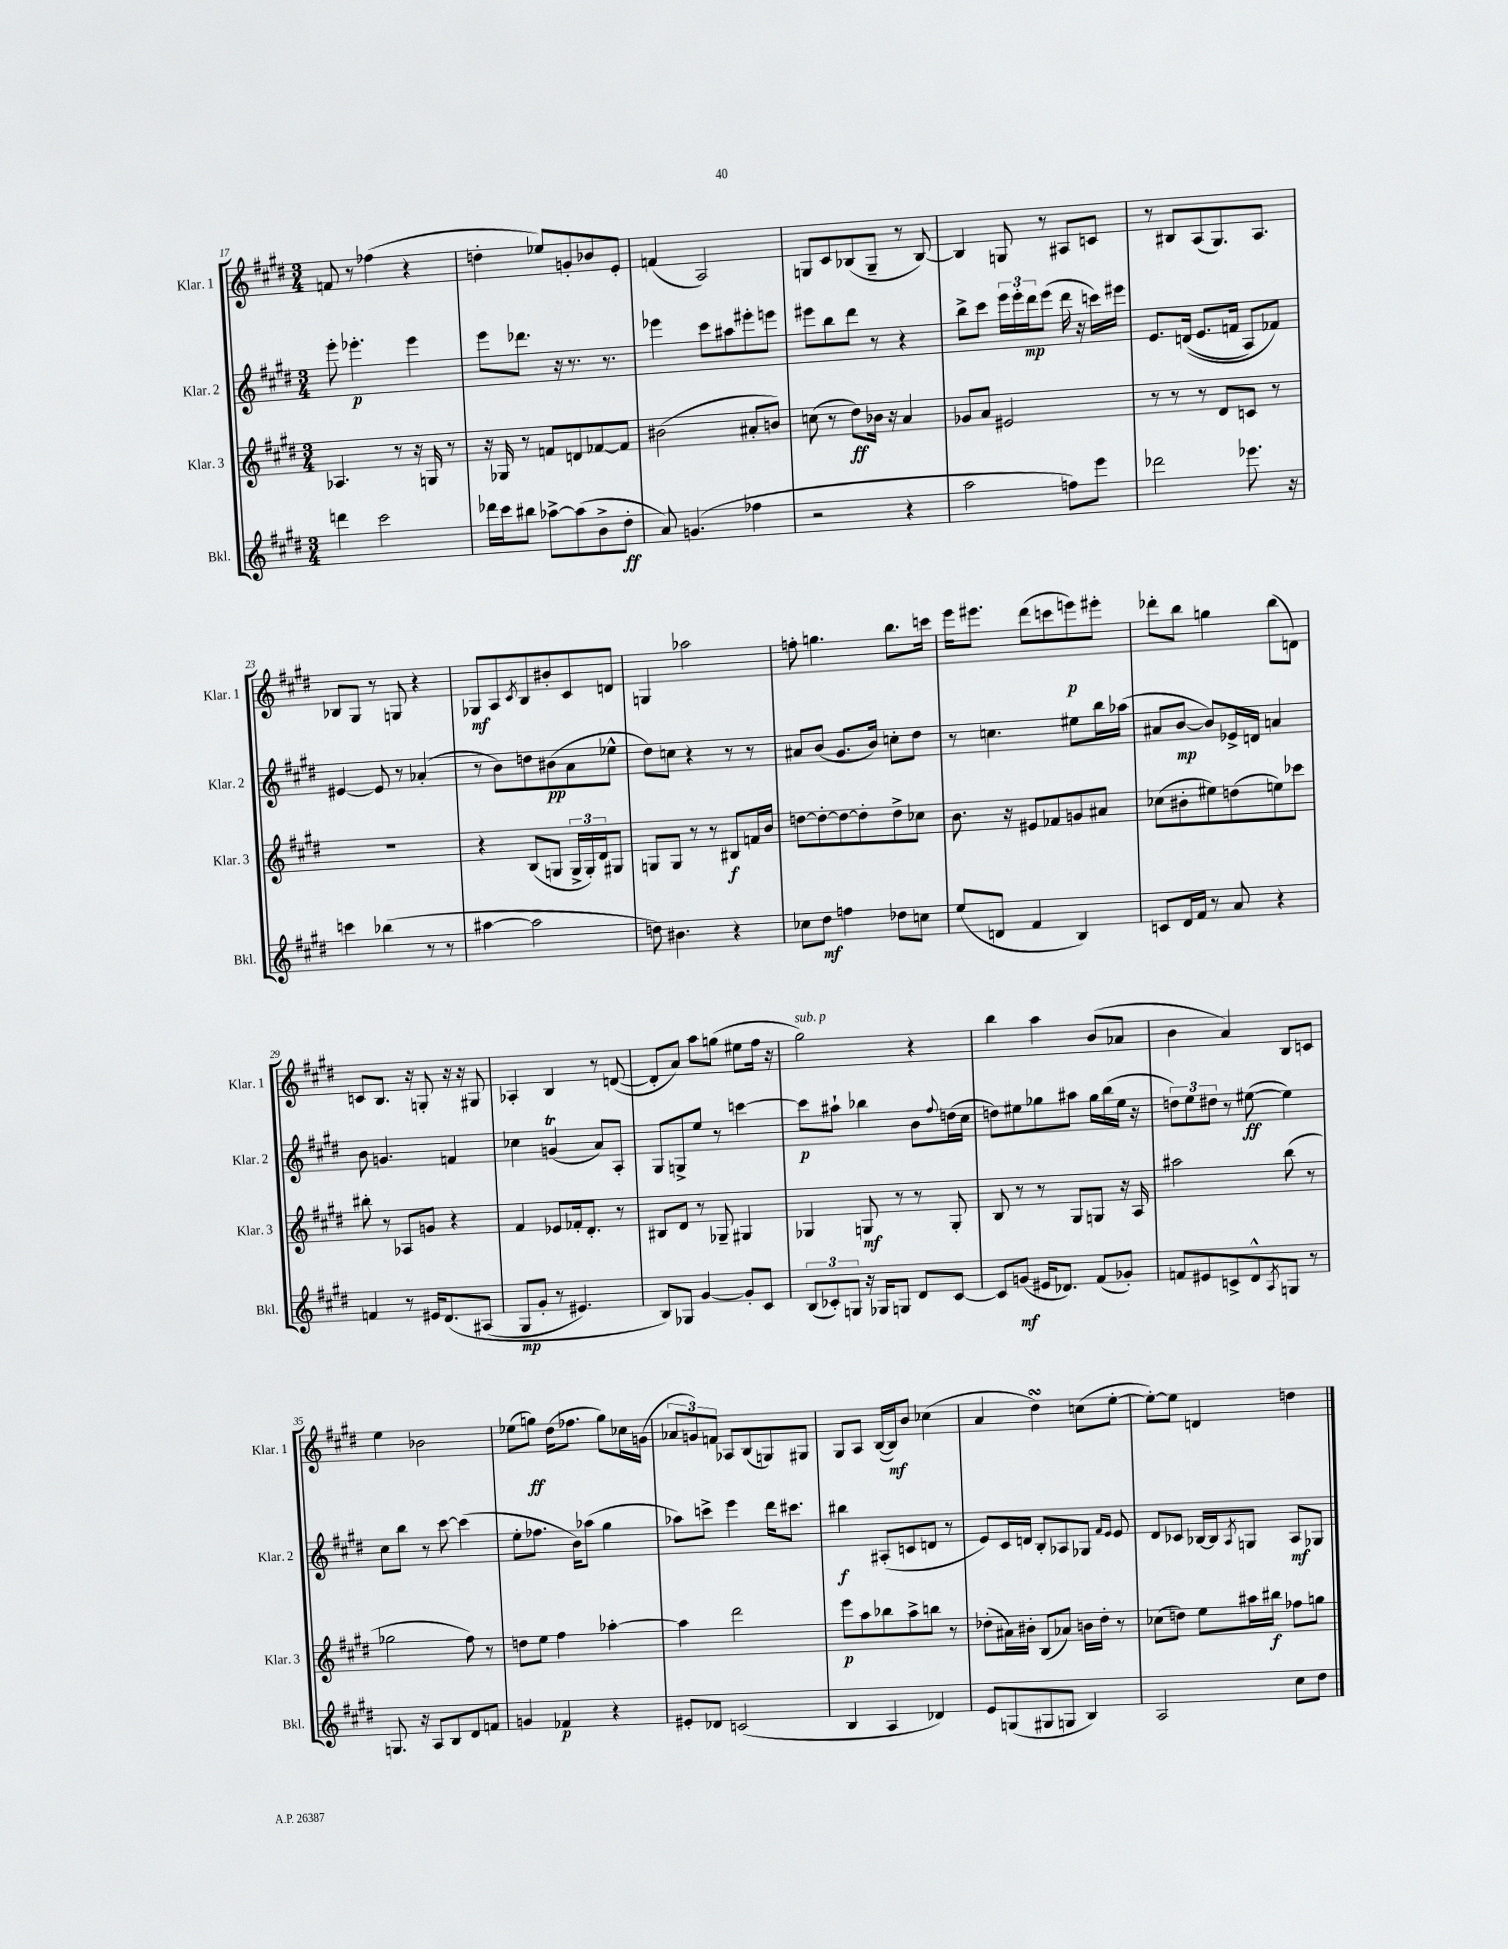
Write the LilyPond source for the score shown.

<<
\new StaffGroup <<
\new Staff = "s0" \with { instrumentName = "Klar. 1" shortInstrumentName = "Klar. 1" } {
    \clef treble \key e \major \numericTimeSignature \time 3/4
    f'8 r8 fes''4( r4 |
    d''4-. ees''8) g'8-. bes'8 e'8-. |
    f'4( a2) |
    g8 cis'8 bes8( g8-- r8 bes8~) |
    bes4 g8 r8 ais8 c'8 |
    r8 bis8 a8( gis8.) a8. |
    bes8 gis8 r8 g8 r4 |
    ges8\mf a8 \acciaccatura { cis'8 } b8 bis'8-. cis'8 d'8 |
    g4 aes''2 |
    f''8-. g''4. b''8. c'''16 |
    e'''16 eis'''8. dis'''8( c'''8 e'''8\p) eis'''8-. |
    des'''8-. b''8 g''4 b''8( d'8) |
    c'8 b8. r16 g8-. r16 r16 gis8 |
    aes4-. b4 r8 d'8~( |
    d'8-. a'8) a''8 g''8( eis''8 fis''16 r16 |
    gis''2^\markup { \italic "sub. p" }) r4 |
    b''4 a''4 b'8( aes'8 |
    b'4 a'4) b8 c'8 |
    e''4 bes'2 |
    ees''8( g''8\ff) dis''16( fes''8. g''8) ces''16 g'16( |
    \tuplet 3/2 { aes'8 g'8) f'8 } aes8 b8( g8) gis8 |
    gis8 a8 b16~( b16\mf) b'8 ces''4( |
    a'4 dis''4\turn) c''8( e''8~-. |
    e''8~-.) e''8 d'4 d''4 \bar "|." |
}
\new Staff = "s1" \with { instrumentName = "Klar. 2" shortInstrumentName = "Klar. 2" } {
    \clef treble \key e \major \numericTimeSignature \time 3/4
    e'''8-. ees'''4.-.\p ees'''4 |
    e'''8 des'''8. r16 r8. r8. |
    ees'''4 cis'''8 ais''8 eis'''8-. e'''8 |
    eis'''8 b''8 dis'''8 r8 r4 |
    b''8-> cis'''8 \tuplet 3/2 { e'''16 e'''16-. dis'''16\mp } e'''8( dis'''16 r16 c'''16) eis'''16 |
    e'8. d'16(\( e'8. f'16 a8) fes'8\) |
    eis'4~ eis'8 r8 aes'4-.( |
    r8 b'8) d''8 bis'8\pp( a'8 ees''8-^ |
    dis''8) c''8 r4 r8 r8 |
    ais'8 b'8( gis'8. b'16) c''8-. dis''8 |
    r8 c''4. eis''8 b''16 aes''16( |
    ais'8 b'8~\mp b'8) ees'16-> d'16 a'4 |
    b'8 g'4. f'4 |
    ces''4 g'4\trill( a'8) a8-. |
    gis8 g8-> e''8 r8 c'''4~ |
    c'''8\p ais''8-! bes''4 b'8 \appoggiatura { fis''8 } d''16( cis''16 |
    d''8) eis''8 ges''8 ais''8 ges''16 b''16( eis''16 r16 |
    \tuplet 3/2 { d''8) e''8 dis''8 } r8 eis''8~\ff( eis''4) |
    cis''8 b''8 r8 cis'''8~ cis'''4( |
    e''8-. fes''8. b'16) aes''8( gis''4 |
    aes''8) c'''8-> e'''4 dis'''16 cis'''8. |
    bis''4\f ais8-.( c'8 d'8 r8 |
    e'8) cis'16 d'16 b8-. aes8 ges8 \grace { fis'16 e'16 } e'8 |
    dis'8 ces'8 bes16~ bes16 \acciaccatura { a8 } g8 a8\mf ges8 \bar "|." |
}
\new Staff = "s2" \with { instrumentName = "Klar. 3" shortInstrumentName = "Klar. 3" } {
    \clef treble \key e \major \numericTimeSignature \time 3/4
    aes4. r8 r16 g16 r8 |
    r16 ges16 r8 f'8 d'8 fes'8~ fes'8 |
    bis'2( ais'8-. b'8) |
    c''8( r8 dis''8\ff) bes'16 r16 a'4 |
    ges'8 a'8 eis'2 |
    r8 r8 r8 dis'8 c'8 r8 |
    R2. |
    r4 b8( g8 \tuplet 3/2 { g16-> g16-.) dis'16 } gis8 |
    g8 g8 r8 r8 bis8\f f'16 b'16 |
    d''8~ d''8~-. d''8~ d''8-. d''8-> ces''8 |
    b'8. r16 eis'8 fes'8 g'8 ais'8 |
    ces''8( bis'8-. eis''8) d''8( e''8) ces'''8 |
    bis''8-. r8 aes8 g'8 r4 |
    fis'4 ees'8 fes'16-. dis'8.-. r8 |
    bis8 dis'8 r8 ges8-- gis4 |
    ges4 g8\mf r8 r8 g8-. |
    b8 r8 r8 gis8 g8 r16 a16 |
    ais''2 b''8( r8 |
    ges''2 fis''8) r8 |
    d''8 e''8 fis''4 aes''4~-. |
    aes''4 dis'''2 |
    e'''8\p a''8 bes''8 a''8-> b''8 r8 |
    des''8-.( ais'16) bis'16-. b8( aes'8) b'16 des''16-. r8 |
    ces''8( d''8) e''8 ais''16 bis''16\f fes''8 g''8 \bar "|." |
}
\new Staff = "s3" \with { instrumentName = "Bkl." shortInstrumentName = "Bkl." } {
    \clef treble \key e \major \numericTimeSignature \time 3/4
    d'''4 cis'''2 |
    des'''16 cis'''16 bis''8 aes''8~-> aes''8( b'8-> dis''8-.\ff |
    a'8) g'4.( fes''4 |
    r2 r4 |
    a''2 f''8) e'''8 |
    des'''2 ees'''8. r16 |
    c'''4 bes''4( r8 r8 |
    ais''4~ ais''2 |
    d''8) bis'4. r4 |
    ces''8 dis''8\mf f''4 des''8 c''8 |
    e''8( d'8 fis'4 b4) |
    c'8 dis'16 fis'16 r8 a'8 r4 |
    f'4 r8 eis'16 dis'8.\( ais8( |
    gis8\mp gis'8-. r8 eis'4.) |
    b8\) ges8 gis'4~ gis'8-. cis'8 |
    \tuplet 3/2 { b8( ces'8-.) g8 } r16 ges16 g8 dis'8 ces'8~ |
    ces'8 g'8\mf( eis'16 des'8.) fis'8( ges'8-.) |
    f'8 eis'8 c'8-> dis'8-^ \acciaccatura { a8 } g8 r8 |
    g8. r16 a8 b8 dis'8 f'8 |
    g'4 fes'4\p r4 |
    eis'8-. des'8 c'2( |
    b4 a4 des'4) |
    e'8 g8( gis8 g8 b4) |
    a2 cis''8 dis''8 \bar "|." |
}
>>
>>
\layout { \context { \Score currentBarNumber = #17 } }
